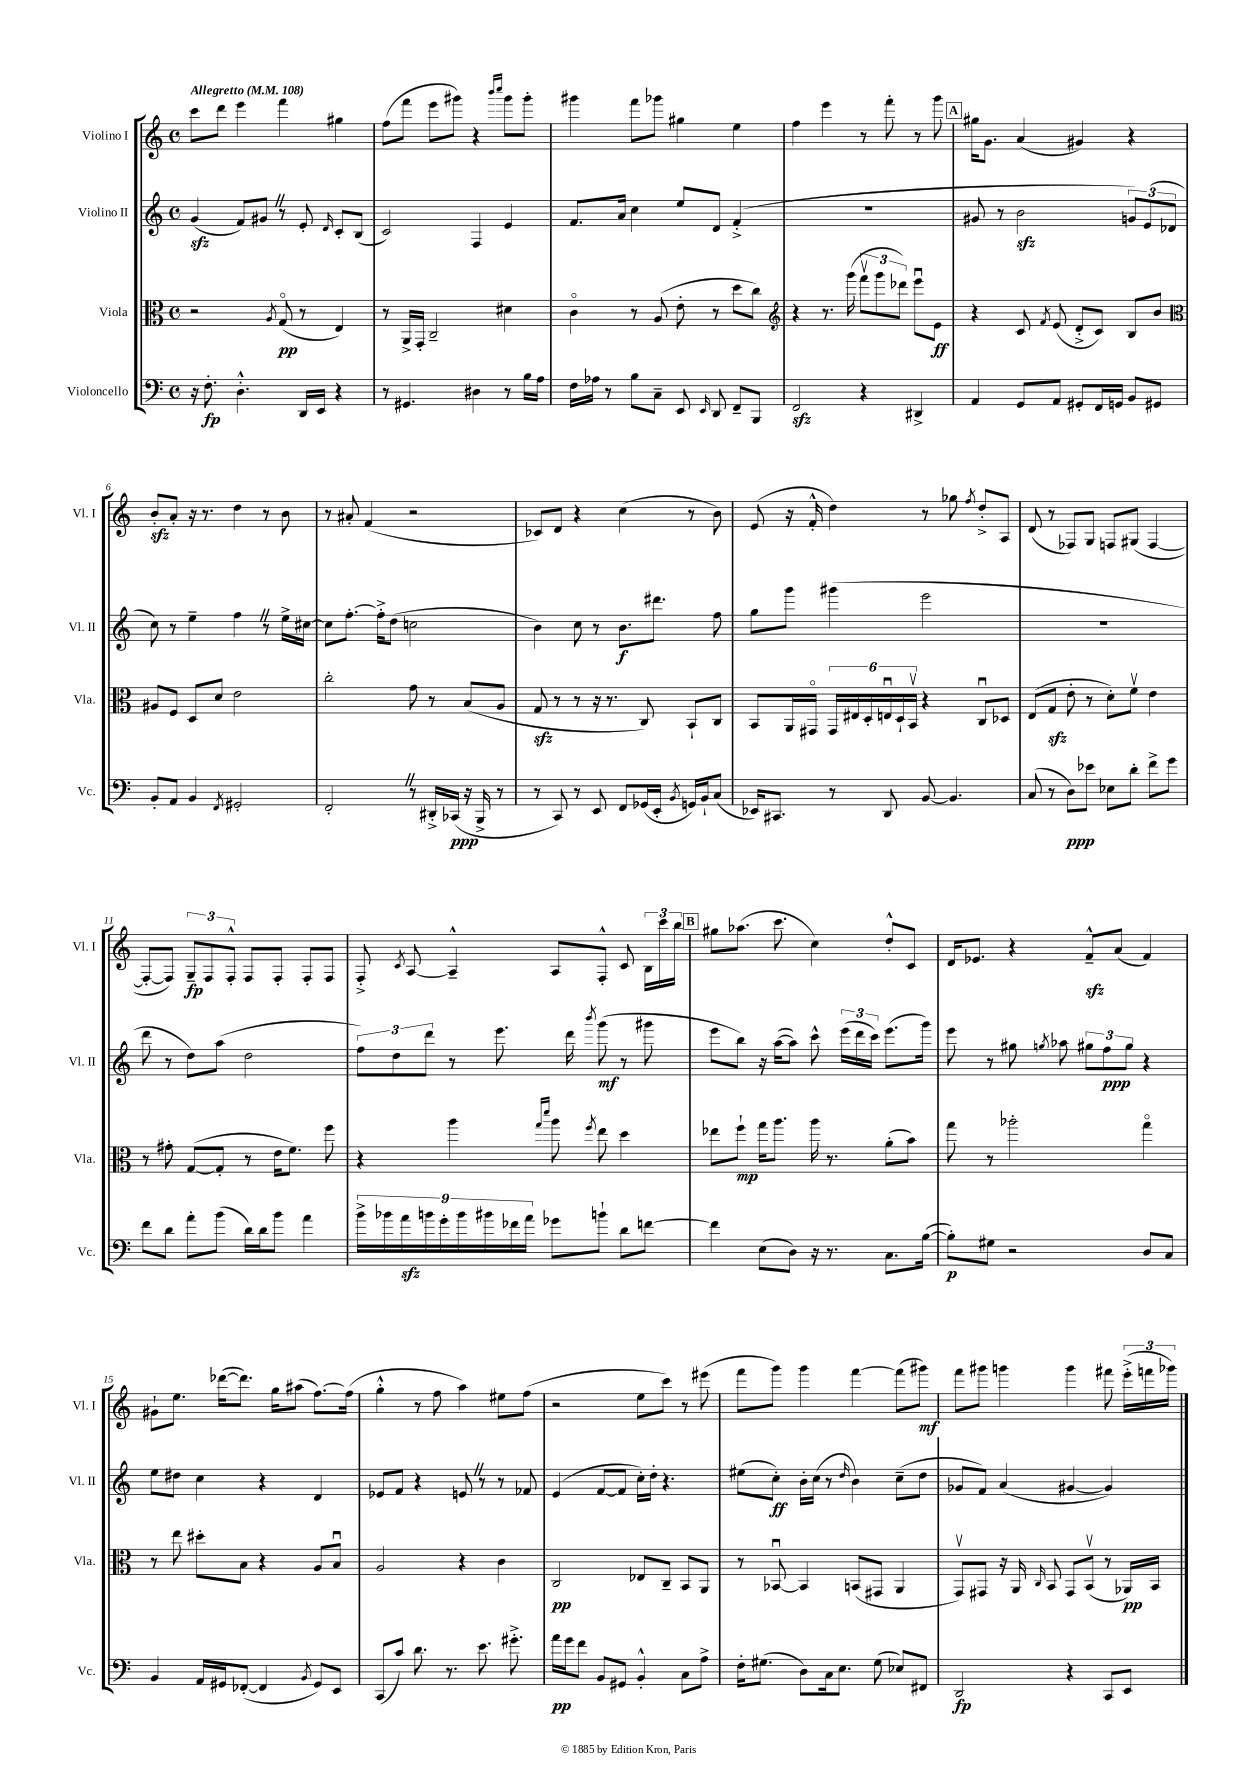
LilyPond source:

<<
\new StaffGroup <<
\new Staff = "s0" \with { instrumentName = "Violino I" shortInstrumentName = "Vl. I" } {
    \clef treble \key c \major \defaultTimeSignature \time 4/4 \tempo "Allegretto" 4 = 108
    \autoBeamOff c'''8[ d'''8] e'''4 f'''4 gis''4 |
    f''8[( f'''8] e'''8[ gis'''8]) r4 \grace { b'''16[ c''''16] } gis'''8[ gis'''8]-. |
    gis'''4 f'''8[ ges'''8] gis''4 e''4 |
    f''4 e'''4 r8 f'''8-. r8 g'''8 |
    \mark \markup { \box "A" } gis''16[ g'8.] a'4( gis'4) r4 |
    b'8[-.\sfz a'8]-. r16 r8. d''4 r8 b'8 |
    r8 ais'8-. f'4( r2 |
    ces'8[) d'8] r4 c''4( r8 b'8) |
    e'8( r16 f'16-.-^ d''4) r8 ges''8 \acciaccatura { f''8 } d''8[-.-> a8] |
    d'8( r8 fes8[) g8] f8[ gis8]( f4~ |
    f8[~-. f8]) \tuplet 3/2 { g8[--\fp f8 f8]-.-^ } f8[ f8]-. f8[-. f8] |
    f8-.-> \acciaccatura { c'8 } a8~ a4---^ a8[ f8]-.-^ c'8 \tuplet 3/2 { b16[ c'''16 b''16] } |
    \mark \markup { \box "B" } gis''8[ aes''8.]( c'''8. c''4) d''8[-.-^ c'8] |
    d'16[ ees'8.] r4 f'8[---^\sfz a'8]( f'4) |
    gis'8[-! e''8.] des'''16[~( des'''8.]) g''16[ ais''8]( f''8.[~) f''16]( |
    g''4-.-^ r8 f''8 a''4) eis''8[ f''8]( |
    r2 e''8[ c'''8]) r8 eis'''8( |
    f'''8[ g'''8]) g'''4 f'''4~ f'''8[( gis'''8]\mf) |
    f'''8[ gis'''8] g'''4 g'''4 fis'''8 \tuplet 3/2 { e'''16[-.->( f'''16 ges'''16]) } \bar "|." |
}
\new Staff = "s1" \with { instrumentName = "Violino II" shortInstrumentName = "Vl. II" } {
    \clef treble \key c \major \defaultTimeSignature \time 4/4
    \autoBeamOff g'4\sfz( f'8[) gis'8] \once \override BreathingSign.text = \markup { \musicglyph "scripts.caesura.straight" } \breathe r8 e'8-. \grace { d'16 } c'8[-. b8]( |
    c'2) f4 e'4 |
    f'8.[ a'16] c''4 e''8[ d'8] f'4-.->( |
    R1 |
    \mark \markup { \box "A" } gis'8 r8 b'2\sfz \tuplet 3/2 { g'8[) e'8( des'8] } |
    c''8) r8 e''4-- f''4 \once \override BreathingSign.text = \markup { \musicglyph "scripts.caesura.straight" } \breathe r8 e''16[-> cis''16]~ |
    cis''8[ f''8.]~-. f''16[-.-> d''8]( c''2 |
    b'4) c''8 r8 b'8.[\f dis'''8.] f''8 |
    g''8[ g'''8] gis'''4( e'''2 |
    R1 |
    d'''8 r8 d''8[) a''8]( d''2 |
    \tuplet 3/2 { f''8[) d''8 d'''8] } r8 e'''8. d'''16 \acciaccatura { b'''8 } g'''8\mf( r8 gis'''8 |
    \mark \markup { \box "B" } e'''8[ b''8]) r16 a''16[~( a''8]) c'''8-^ \tuplet 3/2 { e'''16[( d'''16 c'''16]) } e'''8.[( g'''16]) |
    e'''8 r8 gis''8 \acciaccatura { g''8 } aes''8 \tuplet 3/2 { gis''8[ f''8\ppp gis''8] } r4 |
    e''8[ dis''8] c''4 r4 d'4 |
    ees'8[ f'8] r4 e'8 \once \override BreathingSign.text = \markup { \musicglyph "scripts.caesura.straight" } \breathe r8 r8 fes'8 |
    e'4( f'8[~ f'8] c''16[-.) d''16]-. r4. |
    eis''8[( c''8]-.\ff) b'16[-. c''16]( r8 \grace { d''16 } b'4) c''8[--( d''8] |
    ges'8[ f'8]) a'4( gis'4~ gis'4) \bar "|." |
}
\new Staff = "s2" \with { instrumentName = "Viola" shortInstrumentName = "Vla." } {
    \clef alto \key c \major \defaultTimeSignature \time 4/4
    \autoBeamOff r2 \acciaccatura { a8 } g8\flageolet\pp( r8 e4) |
    r8 a,16[-> g,16]-. c2-- dis'4 |
    c'4\flageolet r8 a8( e'8-. r8 d''8[ c''8]) |
    \clef treble r4 r8. g'''16( \tuplet 3/2 { f'''8[\upbow g'''8 des'''8]) } e'''8[\downbow e'8]\ff |
    \mark \markup { \box "A" } r4 c'8 \acciaccatura { f'8 } e'8( d'8[-.-> c'8]) b8[ b'8] |
    \clef alto ais8[ f8] d8[ d'8] e'2 |
    c''2-. g'8 r8 b8[( a8] |
    g8\sfz r8 r8 r16 r8. c8) b,8[-! c8] |
    b,8[ a,16 gis,16]\flageolet \tuplet 6/4 { gis,16[ eis16 d16-. e16\downbow d16-! b,16]\upbow } r4 c8[\downbow des8] |
    e8[( g8]\sfz e'8-. r8 d'8[-.) f'8]\upbow e'4 |
    r8 gis'8-. g8[~( g8]-. r8 e'16[ f'8.]) f''8 |
    r4 a''4 \grace { g''16[ d'''16] } a''8 \acciaccatura { f''8 } e''8 d''4 |
    \mark \markup { \box "B" } ees''8[ f''8]-!\mp g''16[ a''8.] a''16 r8. a'8[-.( b'8]) |
    g''8 r8 aes''2-. g''4\flageolet |
    r8 e''8 dis''8[-. b8] r4 a8[ b8]\downbow |
    a2 r4 c'4 |
    c2\pp ees8[ c8]-- b,8[ a,8] |
    r8 bes,8~\downbow bes,4 b,8[( gis,8] a,4 |
    g,8[\upbow) gis,8] r16 a,16 \grace { c16 } b,8 gis,8[ b,8]\upbow( r8 aes,16[\pp) b,16] \bar "|." |
}
\new Staff = "s3" \with { instrumentName = "Violoncello" shortInstrumentName = "Vc." } {
    \clef bass \key c \major \defaultTimeSignature \time 4/4
    \autoBeamOff r16 f8.-.\fp d4.-.-^ d,16[ e,16] r4 |
    r8 gis,4. dis4 r8 b16[ a16] |
    f16[ aes16] r8 b8[ c8]-- e,8 \grace { e,16 } d,8 f,8[-- b,,8] |
    f,2\sfz r4 dis,4-> |
    \mark \markup { \box "A" } a,4 g,8[ a,8] gis,8[-. f,16 g,16] b,8[ gis,8] |
    b,8[-. a,8] b,4 \acciaccatura { f,8 } gis,2-. |
    f,2-. \once \override BreathingSign.text = \markup { \musicglyph "scripts.caesura.straight" } \breathe r8 dis,16[-.-> ces,16]\ppp( r16 b,,16-> r8 |
    r8 c,8) r8 e,8 f,8[ ges,16( e,16]-. \acciaccatura { b,8 } g,16[) b,16-! c8]( |
    ees,16[) cis,8.] r8 d,8 b,8~ b,4. |
    c8( r8 d8[\ppp) ees'8] ees8[ d'8]-. f'8[-> g'8] |
    f'8[ d'8] a'8[-. b'8]( d'16[) d'16 b'8] a'4 |
    \tuplet 9/8 { b'16[-> bes'16 a'16\sfz b'16 g'16-. b'16 bis'16 fes'16 a'16] } ges'8[ b'8]-! d'8[ f'8]~ |
    \mark \markup { \box "B" } f'4 e8[( d8]) r16 r8. c8.[ b16]~( |
    b8[-.\p) gis8] r2 d8[ c8] |
    b,4 a,16[ gis,16 fes,8]~-.( fes,4 \acciaccatura { b,8 } gis,8[) e,8] |
    c,8[( c'8]) d'8. r8. e'8. gis'8.-.-> |
    a'16[\pp g'16 f'8] b,8[ gis,8] b,4-.-^ c8[ a8]-> |
    f16[-. gis8.]( d8[) c16 e8.] gis8( ees8[) fis,8] |
    d,2\fp r4 c,8[ e,8] \bar "|." |
}
>>
>>
